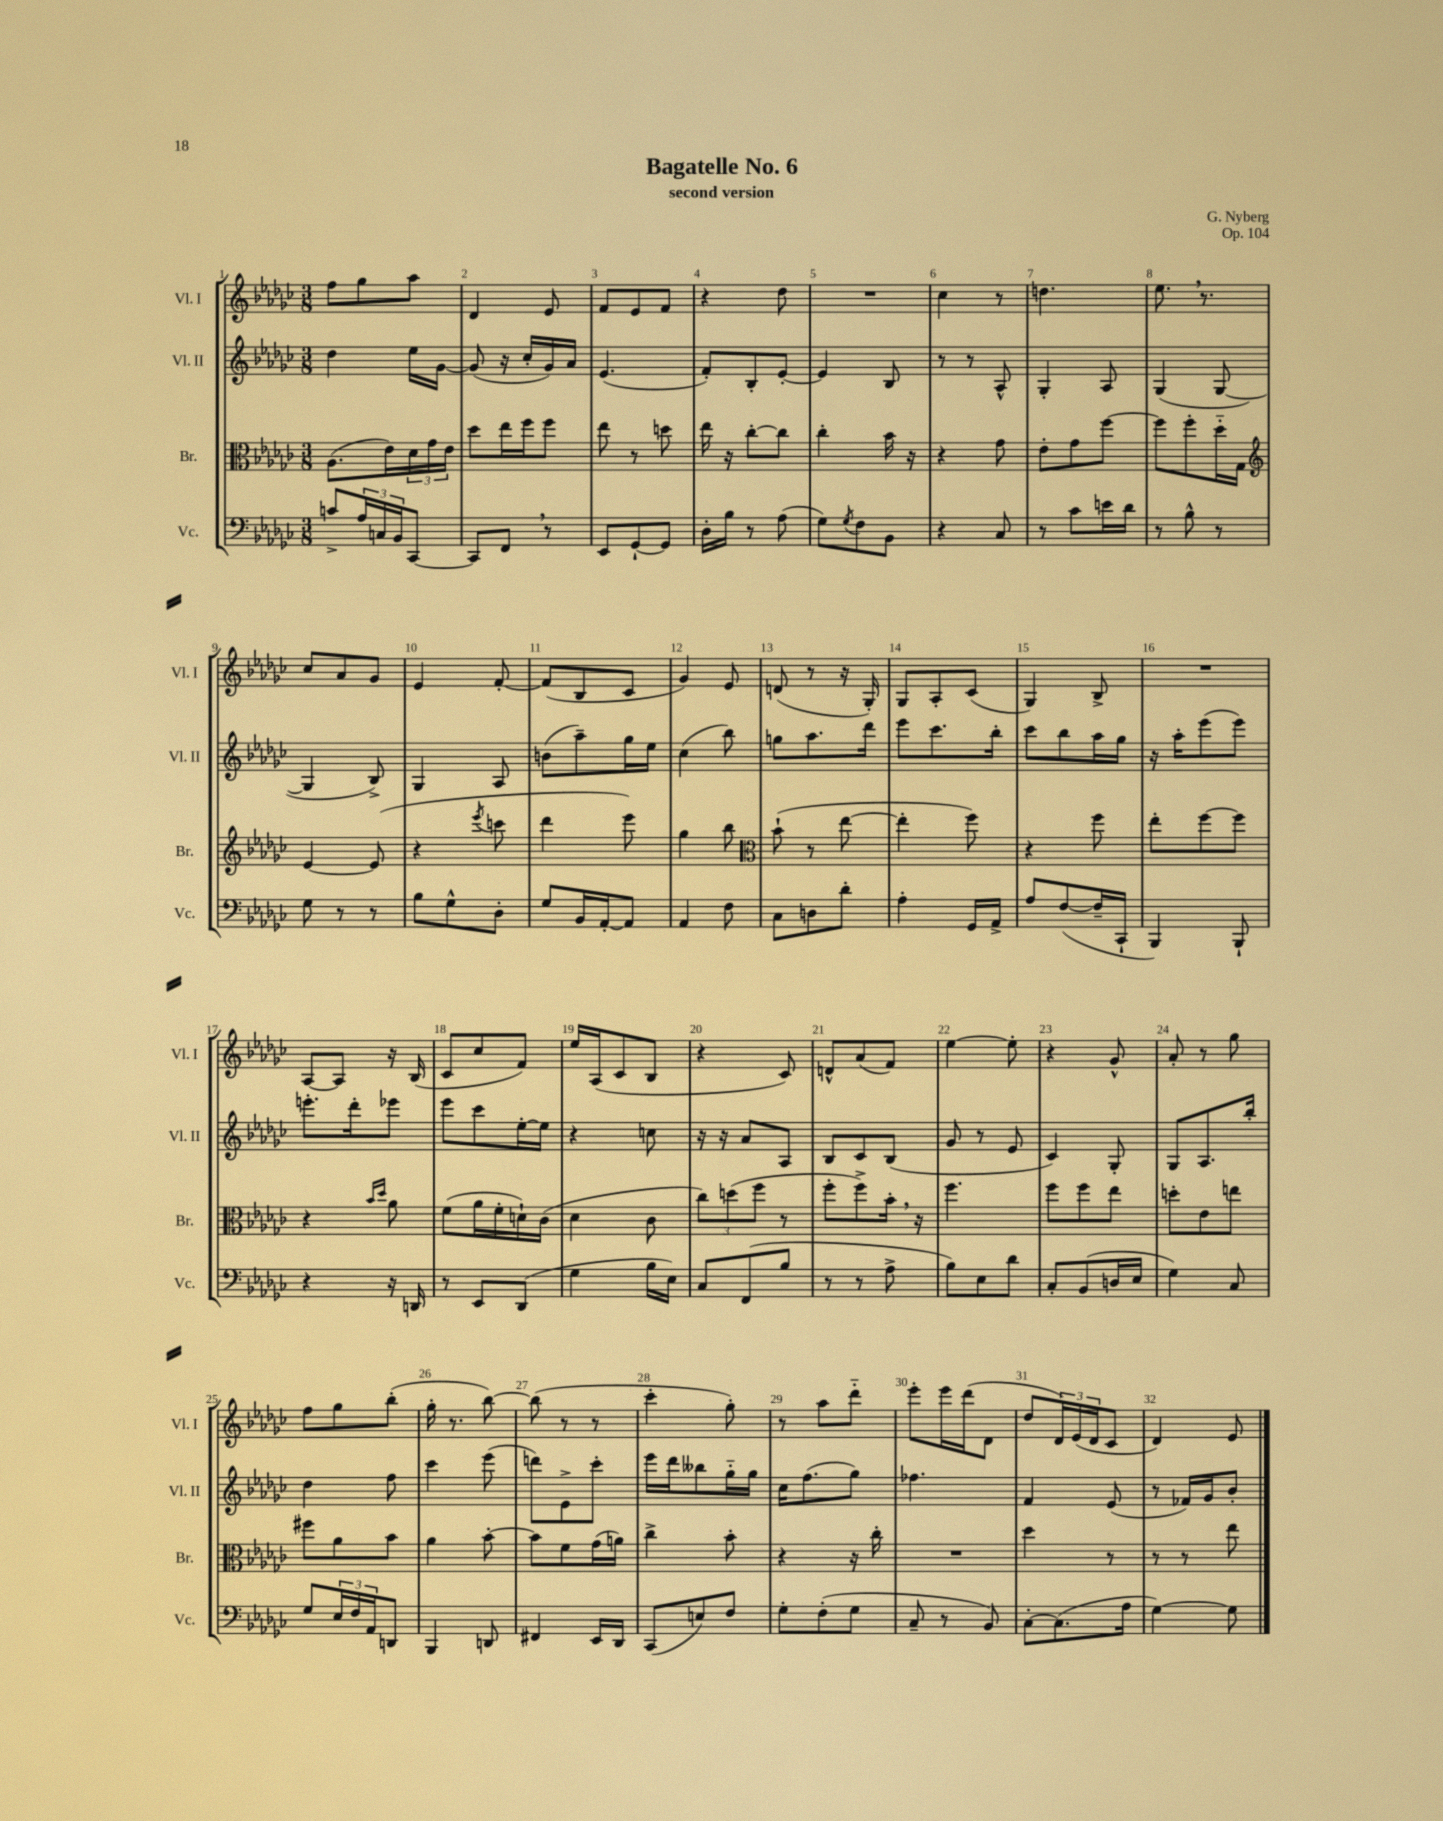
\header { title = "Bagatelle No. 6" composer = "G. Nyberg" subtitle = "second version" opus = "Op. 104" }
<<
\new StaffGroup <<
\new Staff = "s0" \with { instrumentName = "Vl. I" shortInstrumentName = "Vl. I" } {
    \clef treble \key ges \major \numericTimeSignature \time 3/8
    f''8 ges''8 aes''8 |
    des'4 ees'8 |
    f'8 ees'8 f'8 |
    r4 des''8 |
    R4. |
    ces''4 r8 |
    d''4. |
    ees''8. \breathe r8. |
    ces''8 aes'8 ges'8 |
    ees'4 f'8~-. |
    f'8( bes8 ces'8 |
    ges'4) ees'8 |
    d'8( r8 r16 ges16-.) |
    ges8 aes8-. ces'8( |
    ges4) bes8-> |
    R4. |
    aes8~ aes8 r16 bes16( |
    ces'8 ces''8 f'8) |
    ees''16 aes16( ces'8 bes8 |
    r4 ces'8) |
    d'8-^ aes'8( f'8) |
    ees''4~ ees''8-. |
    r4 ges'8-^ |
    aes'8-. r8 ges''8 |
    f''8 ges''8 bes''8-.( |
    ges''16-. r8. bes''8~) |
    bes''8( r8 r8 |
    ces'''4-. ges''8-.) |
    r8 aes''8 des'''8-_ |
    ees'''8-. ees'''16 des'''16( des'8 |
    des''8 \tuplet 3/2 { des'16) ees'16( des'16 } ces'8 |
    des'4) ees'8 \bar "|." |
}
\new Staff = "s1" \with { instrumentName = "Vl. II" shortInstrumentName = "Vl. II" } {
    \clef treble \key ges \major \numericTimeSignature \time 3/8
    des''4 ees''16 ges'16~ |
    ges'8( r16 ces''16-. ges'16) aes'16 |
    ees'4.( |
    f'8-.) bes8-. ees'8~-. |
    ees'4 bes8 |
    r8 r8 aes8-^ |
    ges4-. aes8 |
    ges4( ges8~ |
    ges4 bes8->) |
    ges4 aes8 |
    b'8( aes''8--) ges''16 ees''16 |
    ces''4( bes''8) |
    g''8 aes''8. des'''16 |
    ees'''8 ces'''8. bes''16-. |
    ces'''8 bes''8 aes''16 ges''16 |
    r16 aes''16-. ees'''8( ees'''8) |
    e'''8.-. des'''16-. ees'''8 |
    ees'''8 ces'''8 ees''16~-. ees''16 |
    r4 c''8 |
    r16 r16 aes'8 aes8 |
    bes8 ces'8 bes8( |
    ges'8 r8 ees'8 |
    ces'4) ges8-. |
    ges8 aes8. bes''16-. |
    des''4 f''8 |
    ces'''4 ees'''8( |
    d'''8) ees'8-> ces'''8-. |
    ees'''16 des'''16 beses''8 ges''16-_ ges''16 |
    ces''16 f''8.( ges''8) |
    fes''4. |
    f'4 ees'8( |
    r8 fes'16) ges'16 bes'8-. \bar "|." |
}
\new Staff = "s2" \with { instrumentName = "Br." shortInstrumentName = "Br." } {
    \clef alto \key ges \major \numericTimeSignature \time 3/8
    aes8.( ees'16) \tuplet 3/2 { des'16 ges'16 ees'16 } |
    des''8 ees''16 f''16 f''8 |
    ees''8 r8 d''8 |
    ees''16 r16 ces''8~-. ces''8 |
    ces''4-. bes'16 r16 |
    r4 ges'8 |
    ees'8-. ges'8 f''8~ |
    f''8 f''8-. des''16-_ ges16 |
    \clef treble ees'4~ ees'8( |
    r4 \acciaccatura { ees'''8 } c'''8 |
    des'''4 ees'''8) |
    ges''4 bes''8 |
    \clef alto bes'8-!( r8 ees''8~ |
    ees''4-. f''8) |
    r4 f''8 |
    ees''8-. f''8~ f''8 |
    r4 \grace { bes'16 des''16 } aes'8 |
    f'8( aes'16 f'16-. d'16-!) ces'16( |
    des'4 ces'8 |
    \tuplet 3/2 { ces''8) d''8( f''8 } r8 |
    f''8-. f''8->) bes'16-. \breathe r16 |
    f''4. |
    f''8 f''8 ees''8 |
    d''8-. ees'8 e''8 |
    fis''8 aes'8 bes'8 |
    aes'4 bes'8~-. |
    bes'8 f'8 ges'16( a'16) |
    ces''4-> bes'8-. |
    r4 r16 ces''16-. |
    R4. |
    des''4 r8 |
    r8 r8 ees''8 \bar "|." |
}
\new Staff = "s3" \with { instrumentName = "Vc." shortInstrumentName = "Vc." } {
    \clef bass \key ges \major \numericTimeSignature \time 3/8
    c'8-> \tuplet 3/2 { aes16 c16 bes,16 } ces,8~ |
    ces,8 f,8 \breathe r8 |
    ees,8 ges,8~-! ges,8 |
    des16-. bes16 r8 aes8( |
    ges8) \acciaccatura { ges8 } f8 bes,8 |
    r4 ces8 |
    r8 ces'8 e'16 des'16 |
    r8 bes8-^ r8 |
    ges8 r8 r8 |
    bes8 ges8-^ des8-. |
    ges8 bes,16 aes,16~-. aes,8 |
    aes,4 f8 |
    ces8 d8 des'8-. |
    aes4-. ges,16 aes,16-> |
    aes8 f8~( f16-- ces,16-! |
    bes,,4) bes,,8-! |
    r4 r16 d,16 |
    r8 ees,8 des,8( |
    ges4 bes16 ees16) |
    ces8 f,8( bes8 |
    r8 r8 aes8-> |
    bes8) ees8 des'8 |
    ces8-. bes,8( d16 ees16 |
    ges4) ces8 |
    ges8 \tuplet 3/2 { ees16 f16 aes,16 } d,8 |
    bes,,4 d,8 |
    fis,4 ees,16 des,16 |
    ces,8( e8) f8 |
    ges8-. f8-.( ges8 |
    ces8-- r8 bes,8) |
    ces8~-. ces8.( aes16 |
    ges4~) ges8 \bar "|." |
}
>>
>>
\layout { \context { \Score \override BarNumber.break-visibility = ##(#f #t #t) barNumberVisibility = #all-bar-numbers-visible } }
